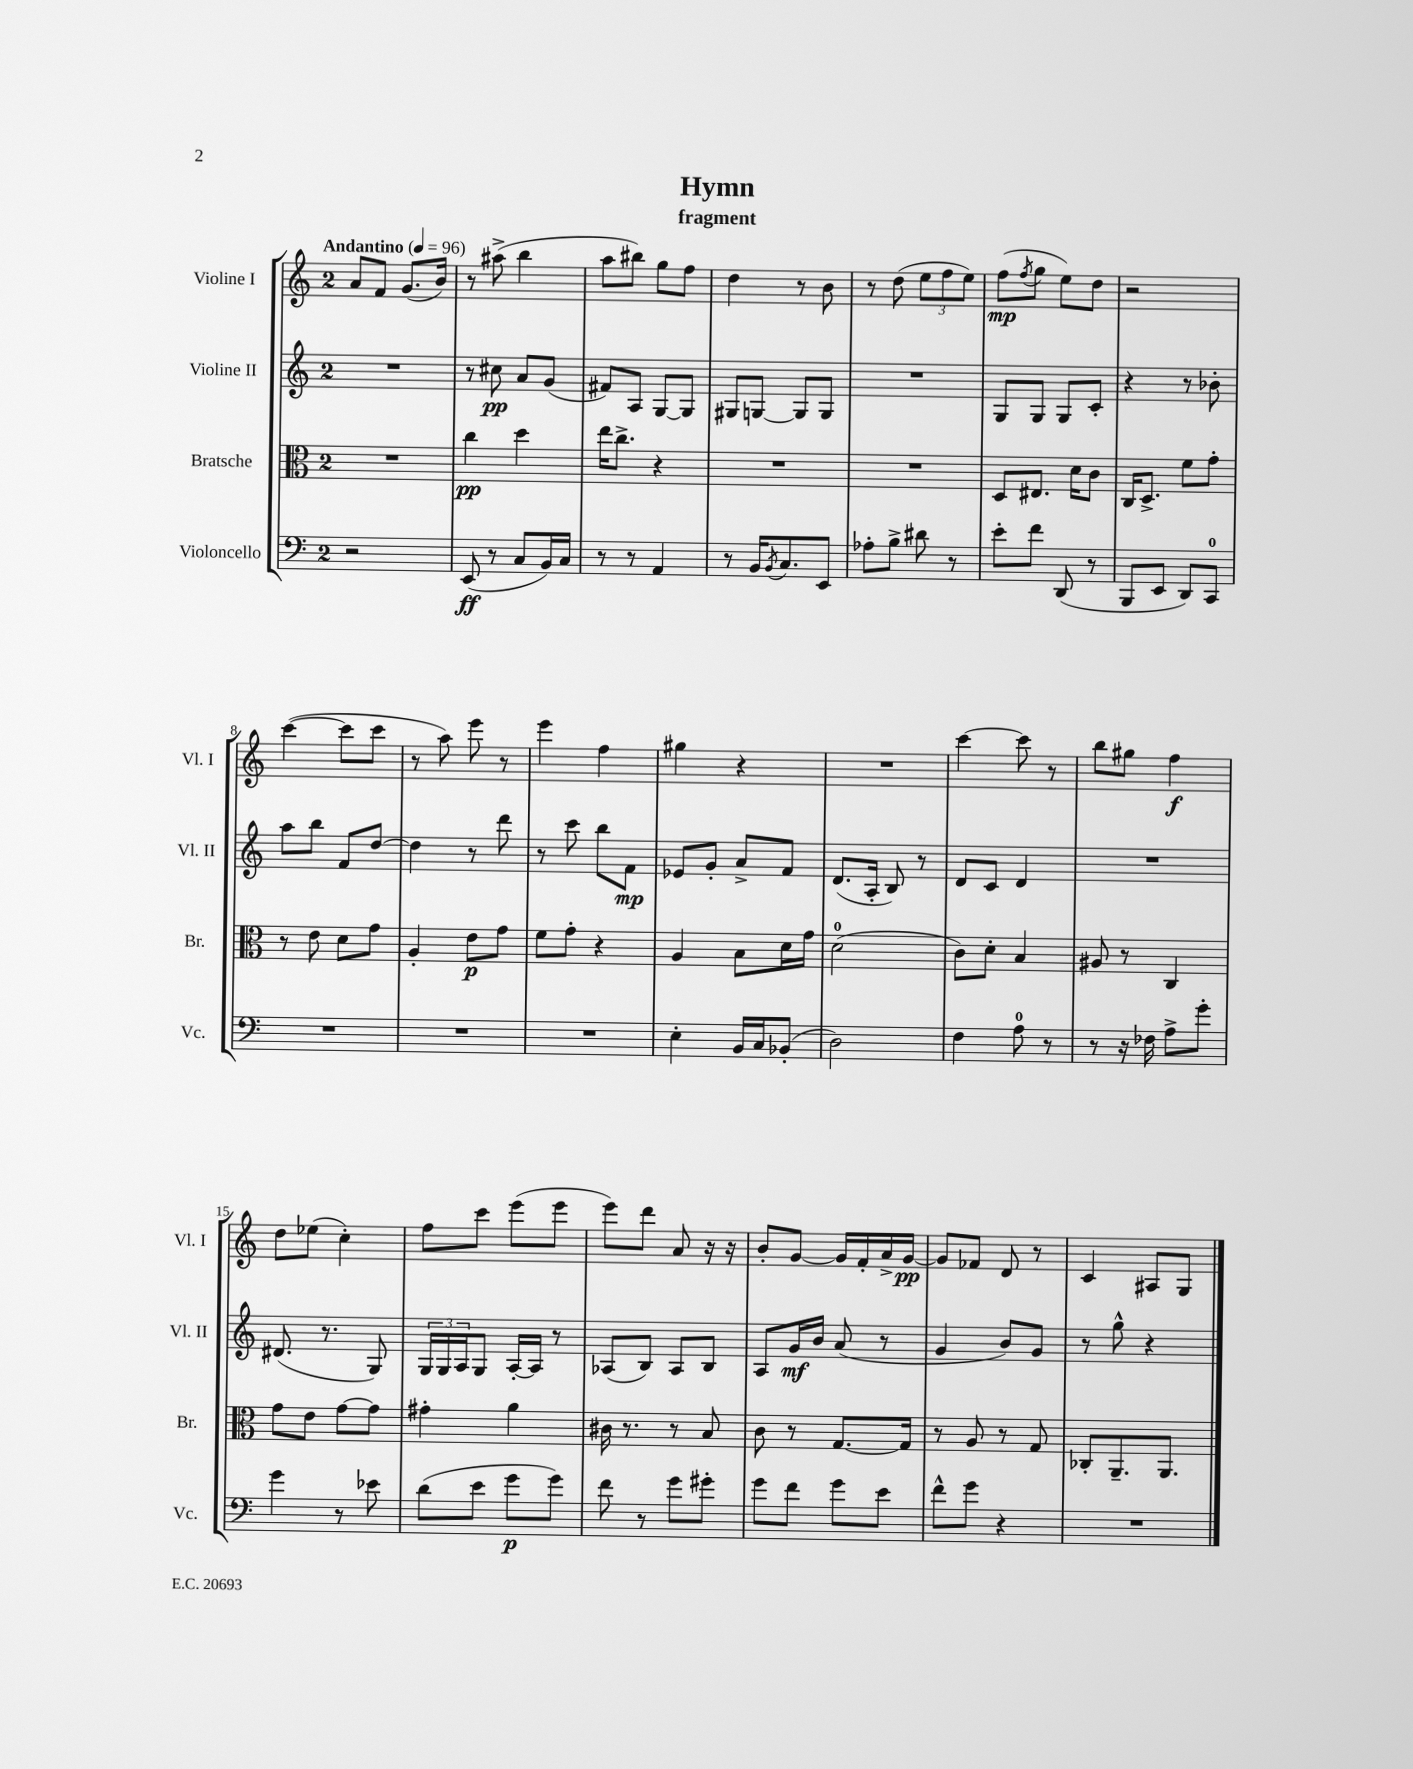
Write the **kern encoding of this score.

**kern	**kern	**kern	**kern
*staff4	*staff3	*staff2	*staff1
*clefF4	*clefC3	*clefG2	*clefG2
*k[]	*k[]	*k[]	*k[]
*M2/4	*M2/4	*M2/4	*M2/4
*MM96	*MM96	*MM96	*MM96
2r	2r	2r	8a
.	.	.	8f
.	.	.	(8.g
.	.	.	16b)
=	=	=	=
(8EE	4cc	8r	8r
8r	.	8cc#	(8aa#^
8C	4dd	8a	4bb
16BB)	.	(8g	.
16C	.	.	.
=	=	=	=
8r	16ee	8f#)	8aa
.	8.cc^	.	.
8r	.	8A	8bb#)
4AA	4r	[8G	8gg
.	.	8G]	8ff
=	=	=	=
8r	2r	8G#	4dd
16BB	.	[8G	.
8qBB	.	.	.
8.C	.	.	.
.	.	8G]	8r
8EE	.	8G	8b
=	=	=	=
8A-'	2r	2r	8r
8B^	.	.	(8dd
8d#	.	.	12ee
.	.	.	12ff
8r	.	.	.
.	.	.	12ee)
=	=	=	=
8e'	8D	8G	(8ff
.	.	.	8qff
8f	8.E#	8G	8gg
(8DD	.	8G	8ee)
.	16d	.	.
8r	8c	8c'	8dd
=	=	=	=
8BBB	16C	4r	2r
.	8.D^	.	.
8EE	.	.	.
8DD)	8f	8r	.
8CC	8g'	8b-'	.
=	=	=	=
2r	8r	8aa	([4ccc
.	8e	8bb	.
.	8d	8f	8ccc]
.	8g	[8dd	8ccc
=	=	=	=
2r	4A'	4dd]	8r
.	.	.	8aa)
.	8e	8r	8eee
.	8g	8ddd	8r
=	=	=	=
2r	8f	8r	4eee
.	8g'	8ccc	.
.	4r	8bb	4ff
.	.	8f	.
=	=	=	=
4E'	4A	8e-	4gg#
.	.	8g'	.
16BB	8B	8a^	4r
16C	.	.	.
(8BB-'	16d	8f	.
.	16g	.	.
=	=	=	=
2D)	(2d	(8.d	2r
.	.	16A'	.
.	.	8B)	.
.	.	8r	.
=	=	=	=
4F	8c)	8d	[4ccc
.	8d'	8c	.
8A	4B	4d	8ccc]
8r	.	.	8r
=	=	=	=
8r	8A#	2r	8bb
16r	8r	.	8gg#
16F-	.	.	.
8A^	4C	.	4ff
8g'	.	.	.
=	=	=	=
4g	8g	(8.d#	8dd
.	8e	.	(8ee-
.	.	8.r	.
8r	[8g	.	4cc')
8e-	8g]	8G)	.
=	=	=	=
(8d	4g#'	24G	8ff
.	.	24G	.
.	.	24A	.
8e	.	8G	8ccc
8g	4a	[16A'	(8eee
.	.	16A]	.
8g)	.	8r	8eee
=	=	=	=
8f	16c#	(8A-	8eee)
.	8.r	.	.
8r	.	8B)	8ddd
8g	8r	8A-	8a
8g#'	8B	8B	16r
.	.	.	16r
=	=	=	=
8g	8c	8A	8b'
8f	8r	16g	[8g
.	.	16b	.
8g	[8.G	(8a	16g]
.	.	.	16f'
8e	.	8r	16a^
.	16G]	.	[16g
=	=	=	=
8f^^	8r	4g	8g]
8g	8A	.	8f-
4r	8r	8b)	8d
.	8G	8g	8r
=	=	=	=
2r	8C-'	8r	4c
.	8.AA~	8gg^^	.
.	.	4r	8A#
.	8.AA	.	.
.	.	.	8G
==	==	==	==
*-	*-	*-	*-
